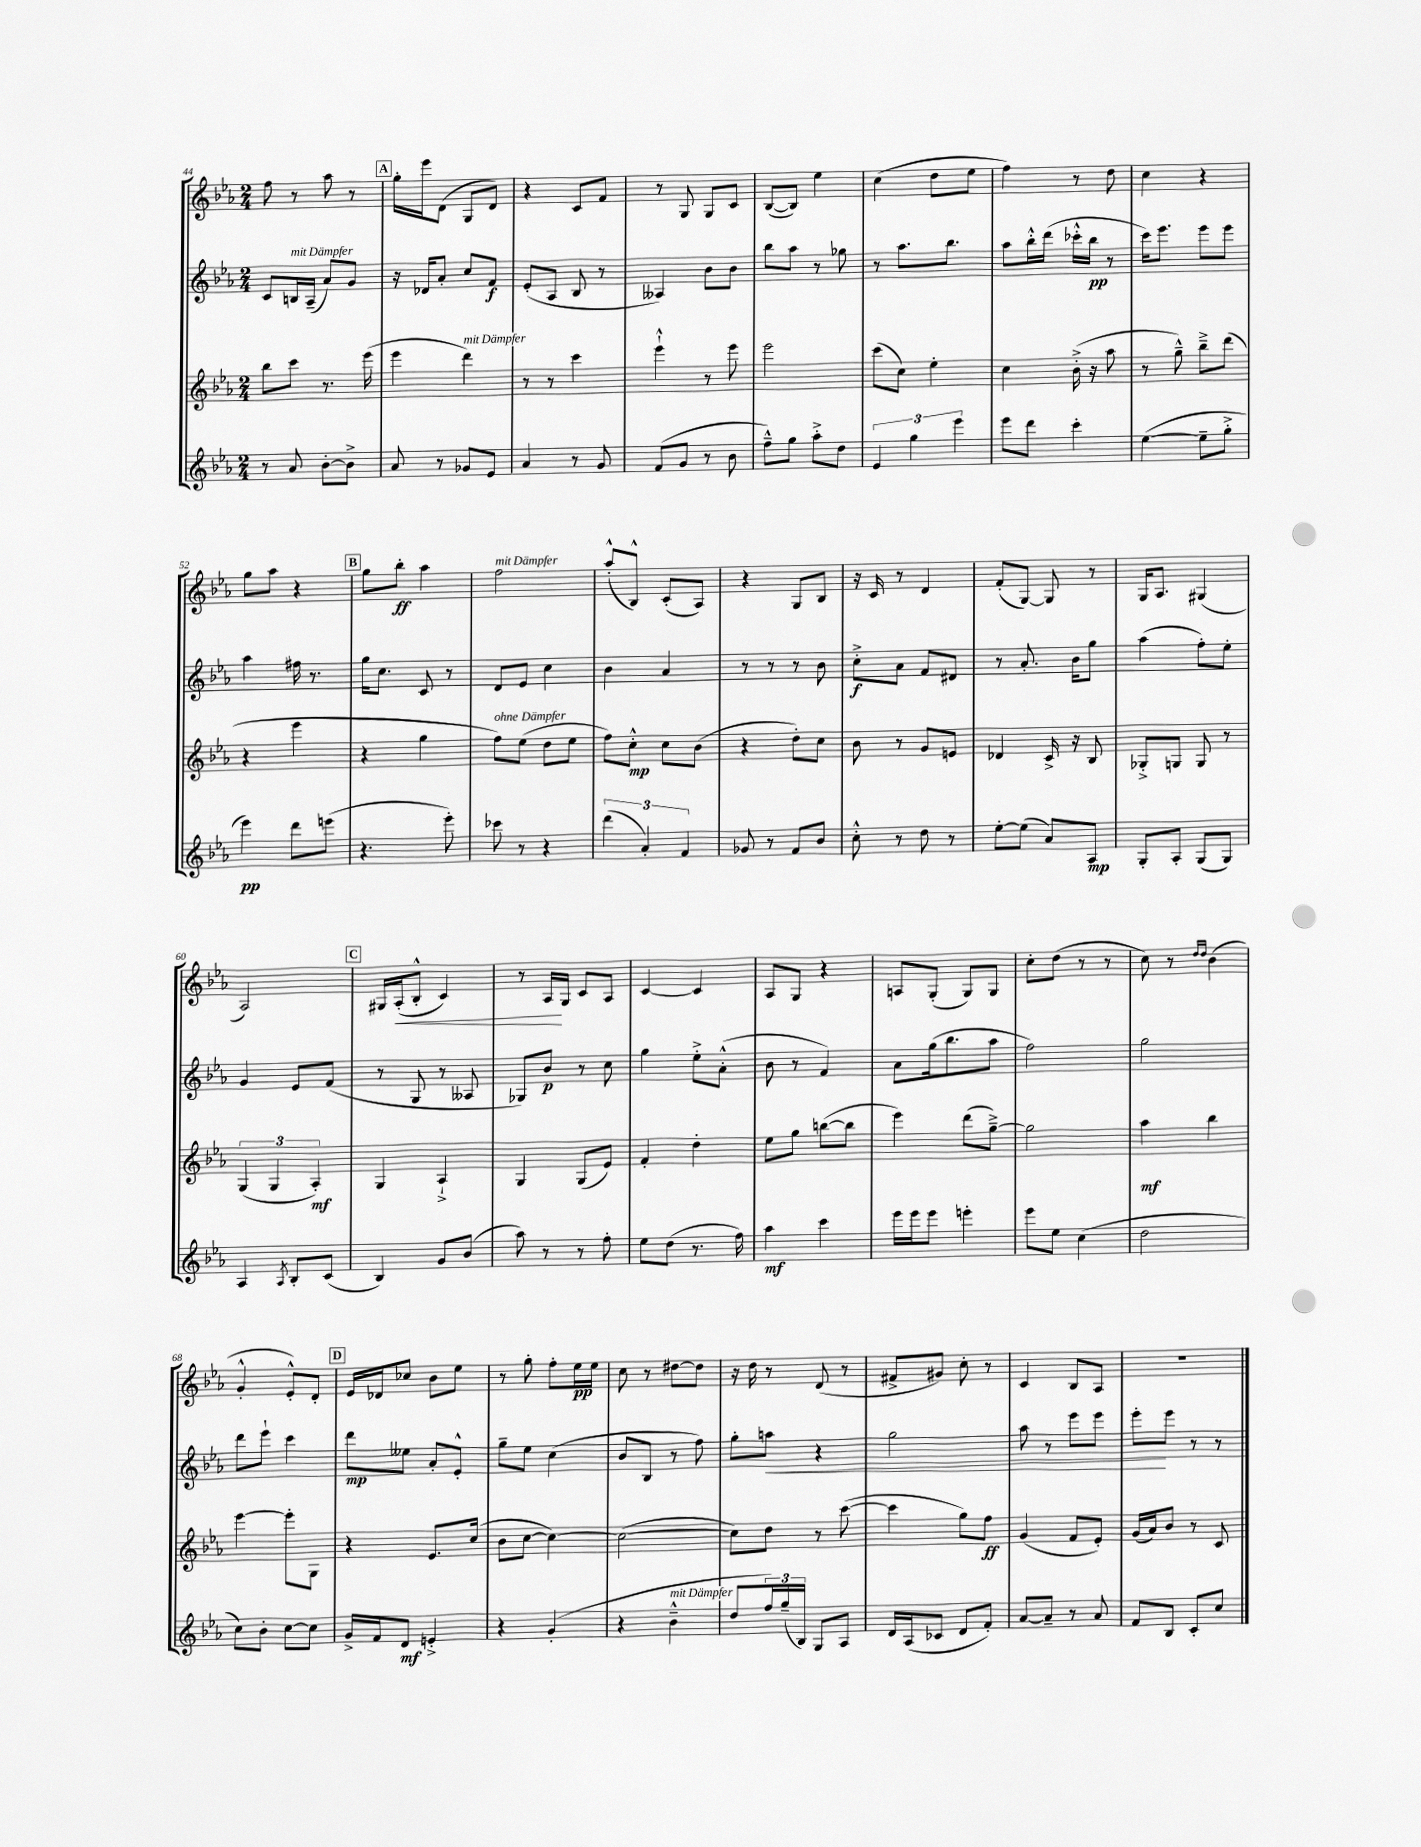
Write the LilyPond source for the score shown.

<<
\new StaffGroup <<
\new Staff = "s0" {
    \clef treble \key ees \major \numericTimeSignature \time 2/4
    f''8 r8 aes''8 r8 |
    \mark \markup { \box "A" } g''16-. ees'''16 d'8( g8 d'8) |
    r4 c'8 f'8 |
    r8 g8 g8 c'8 |
    bes8~( bes8) ees''4 |
    c''4( d''8 ees''8 |
    f''4) r8 d''8 |
    c''4 r4 |
    g''8 aes''8 r4 |
    \mark \markup { \box "B" } g''8 bes''8-.\ff aes''4 |
    f''2^\markup { \italic "mit Dämpfer" } |
    aes''8-.-^( bes8-^) c'8-.( aes8) |
    r4 g8 bes8 |
    r16 c'16 r8 d'4 |
    f'8-.( g8~) g8 r8 |
    g16 aes8. gis4( |
    aes2) |
    \mark \markup { \box "C" } gis16 aes16-.\<( bes8-.-^ c'4) |
    r8 aes16\! g16 c'8 aes8 |
    c'4~ c'4 |
    aes8 g8 r4 |
    a8 g8-.( g8) g8 |
    c''8-. d''8( r8 r8 |
    c''8) r8 \grace { d''16 d''16 } bes'4( |
    g'4-.-^ ees'8-.-^) d'8-. |
    \mark \markup { \box "D" } ees'16 des'16 ces''8 bes'8 ees''8 |
    r8 g''8-. f''8-. ees''16\pp ees''16 |
    c''8 r8 dis''8~ dis''8 |
    r16 d''16 r8 d'8( r8 |
    fis'8-> gis'8) c''8-. r8 |
    c'4 bes8 aes8 |
    R2 \bar "|." |
}
\new Staff = "s1" {
    \clef treble \key ees \major \numericTimeSignature \time 2/4
    c'8 b16^\markup { \italic "mit Dämpfer" } aes16--( aes'8) g'8 |
    \mark \markup { \box "A" } r16 des'16 aes'8-. c''8 f'8\f |
    ees'8-.( aes8 bes8 r8 |
    aeses4) bes'8 bes'8 |
    bes''8 aes''8 r8 ges''8 |
    r8 aes''8. bes''8. |
    aes''8 bes''16-.-^ d'''16( ces'''16-.-^ bes''16\pp r8 |
    c'''16) ees'''8. ees'''8 ees'''8 |
    aes''4 fis''16 r8. |
    \mark \markup { \box "B" } g''16 c''8. c'8 r8 |
    d'8 ees'8 c''4 |
    bes'4 aes'4 |
    r8 r8 r8 bes'8 |
    c''8-.->\f aes'8 f'8 dis'8 |
    r8 aes'8.-. bes'16 g''8 |
    aes''4( f''8-.) ees''8-. |
    g'4 ees'8 f'8( |
    \mark \markup { \box "C" } r8 g8 r8 aeses8 |
    ges8) bes'8\p r8 c''8 |
    g''4 ees''8-.-> aes'8-.-^( |
    bes'8 r8 f'4) |
    aes'8 g''16( bes''8. aes''8 |
    f''2) |
    g''2 |
    d'''8 ees'''8-! c'''4 |
    \mark \markup { \box "D" } d'''8\mp eeses''8 aes'8-. ees'8-.-^ |
    g''8-- ees''8 c''4( |
    bes'8 bes8 r8 f''8) |
    g''8-. a''8\< r4 |
    g''2 |
    aes''8 r8 ees'''8 ees'''8 |
    ees'''8-.\! ees'''8 r8 r8 \bar "|." |
}
\new Staff = "s2" {
    \clef treble \key ees \major \numericTimeSignature \time 2/4
    bes''8 c'''8 r8. ees'''16( |
    \mark \markup { \box "A" } ees'''4 d'''4^\markup { \italic "mit Dämpfer" }) |
    r8 r8 c'''4 |
    ees'''4-!-^ r8 ees'''8 |
    ees'''2 |
    c'''8( c''8) ees''4-. |
    c''4 bes'16-.->( r16 aes''8 |
    r8 g''8---^) bes''8---> d'''8( |
    r4 ees'''4 |
    \mark \markup { \box "B" } r4 g''4 |
    f''8^\markup { \italic "ohne Dämpfer" }) ees''8( d''8 ees''8 |
    f''8) c''8-.-^\mp c''8 bes'8( |
    r4 d''8-.) c''8 |
    bes'8 r8 g'8 e'8 |
    des'4 c'16-> r16 bes8 |
    ges8-.-> g8 g8 r8 |
    \tuplet 3/2 { g4( g4 aes4-.\mf) } |
    \mark \markup { \box "C" } g4 aes4-!-> |
    g4 g8( ees'8) |
    f'4-. d''4-. |
    ees''8 g''8 b''8~( b''8 |
    ees'''4) d'''8( g''8~--->) |
    g''2 |
    aes''4\mf bes''4 |
    ees'''4~ ees'''8-. g8 |
    \mark \markup { \box "D" } r4 ees'8. c''16( |
    bes'8 c''8~ c''4~) |
    c''2~( |
    c''8) d''8 r8 c'''8~( |
    c'''4 g''8) f''8\ff |
    g'4( f'8 ees'8-.) |
    g'16( aes'16) bes'8 r8 c'8 \bar "|." |
}
\new Staff = "s3" {
    \clef treble \key ees \major \numericTimeSignature \time 2/4
    r8 aes'8 bes'8~-. bes'8-> |
    \mark \markup { \box "A" } aes'8 r8 ges'8 ees'8 |
    aes'4 r8 g'8 |
    f'8( g'8 r8 bes'8 |
    f''8---^) g''8 aes''8-.-> d''8 |
    \tuplet 3/2 { ees'4 g''4 ees'''4 } |
    ees'''8 d'''8 c'''4-. |
    ees''4~( ees''8-- g''8-.-> |
    ees'''4\pp) d'''8 e'''8( |
    \mark \markup { \box "B" } r4. ees'''8-.) |
    ces'''8 r8 r4 |
    \tuplet 3/2 { d'''4( aes'4-.) f'4 } |
    ges'8 r8 f'8 bes'8 |
    c''8-.-^ r8 d''8 r8 |
    ees''8~-. ees''8( aes'8) aes8\mp |
    g8-. aes8-. g8( g8) |
    aes4 \acciaccatura { aes8 } bes8-. c'8( |
    \mark \markup { \box "C" } bes4) g'8 bes'8( |
    aes''8) r8 r8 f''8-. |
    ees''8 d''8( r8. f''16) |
    aes''4\mf c'''4 |
    ees'''16 ees'''16 ees'''8 e'''4-. |
    ees'''8 ees''8 c''4( |
    d''2 |
    c''8) bes'8-. c''8~ c''8 |
    \mark \markup { \box "D" } g'16-> f'16 d'8\mf e'4-.-> |
    r4 g'4-.( |
    r4 bes'4---^^\markup { \italic "mit Dämpfer" } |
    d''8 \tuplet 3/2 { f''16) g''16--( bes16) } g8 aes8 |
    d'16 aes16( ces'8 d'8 f'8-.) |
    aes'8~ aes'8-- r8 aes'8 |
    f'8 bes8 c'8-. c''8 \bar "|." |
}
>>
>>
\layout { \context { \Score currentBarNumber = #44 } }
